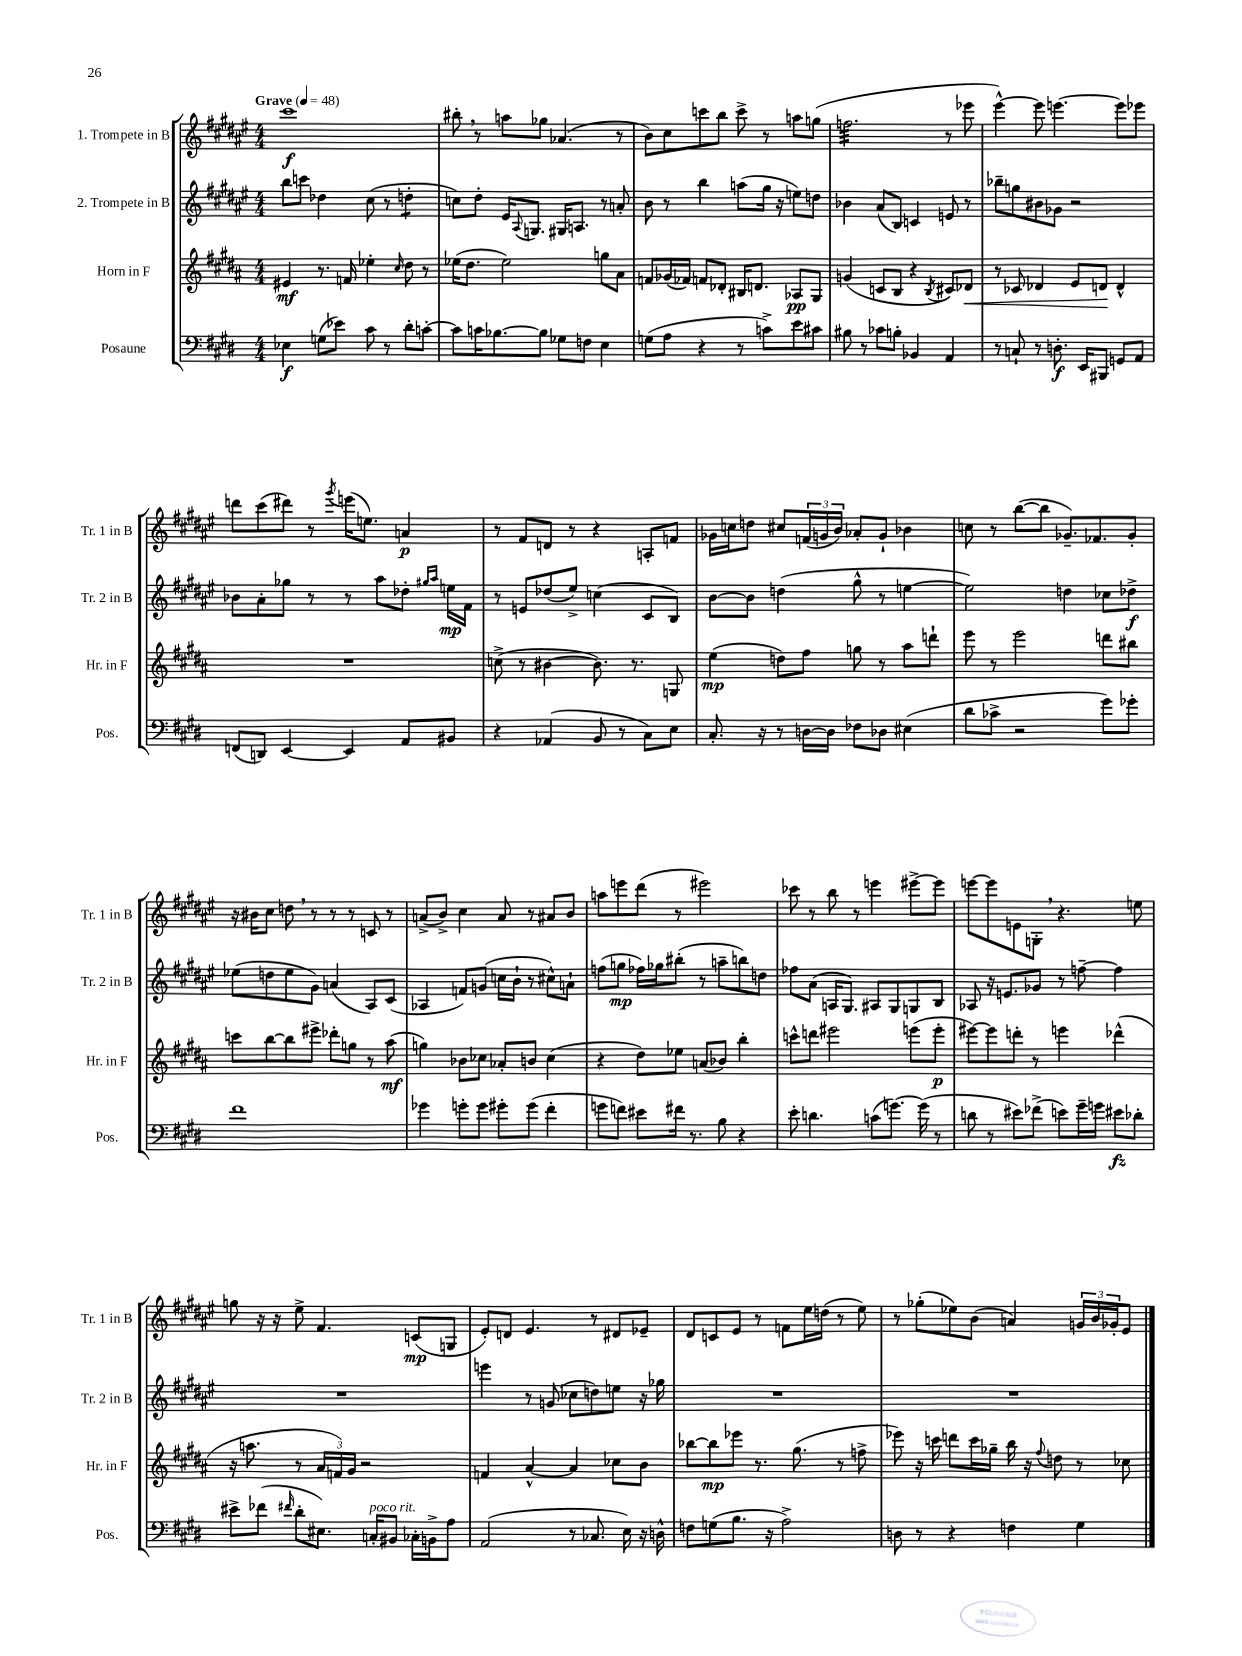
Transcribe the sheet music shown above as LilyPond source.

<<
\new StaffGroup <<
\new Staff = "s0" \with { instrumentName = "1. Trompete in B" shortInstrumentName = "Tr. 1 in B" } {
    \clef treble \key fis \major \numericTimeSignature \time 4/4 \tempo "Grave" 4 = 48
    cis'''1\f |
    bis''8-. \breathe r8 a''8 ges''8 aes'4.( r8 |
    b'8) cis''8 c'''8 b''8 c'''8-> r8 a''8 g''8( |
    f''2.:32 r8 ees'''8 |
    eis'''4~-^) eis'''8 e'''4.~ e'''8 ees'''8 |
    d'''8 cis'''8( dis'''8) r8 \acciaccatura { gis'''8 } e'''16( e''8.) a'4\p |
    r8 fis'8 d'8 r8 r4 a8-. f'8 |
    ges'16 c''16 d''8 cis''8 \tuplet 3/2 { f'16( g'16 b'16) } aes'8-. g'8-! bes'4 |
    c''8 r8 b''8~( b''8 ges'8.--) fes'8. ges'8-. |
    r16 bis'16 cis''8 d''8 \breathe r8 r8 r8 c'8 r8 |
    a'8->( b'8->) cis''4 a'8 r8 ais'8 b'8 |
    a''8 e'''8 dis'''8( r8 eis'''2) |
    ces'''8 r8 b''8 r8 e'''4 eis'''8~-> eis'''8 |
    e'''8~ e'''8 e'8 g8-. \breathe r4. e''8 |
    g''8 r16 r16 eis''8-> fis'4. c'8\mp( g8 |
    eis'8-.) d'8 eis'4. r8 dis'8 ees'8-- |
    dis'8 c'8 eis'8 r8 f'8 eis''16 d''16( r8 eis''8) |
    r8 ges''8-.( ees''8) b'8( a'4) \tuplet 3/2 { g'16 b'16 ges'16-. } eis'8 \bar "|." |
}
\new Staff = "s1" \with { instrumentName = "2. Trompete in B" shortInstrumentName = "Tr. 2 in B" } {
    \clef treble \key fis \major \numericTimeSignature \time 4/4
    b''8 c'''8 des''4 cis''8( r8 d''4:8-. |
    c''8) dis''8-. eis'16 \appoggiatura { ais8 } g8. gis16 a8. r8 a'8-. |
    b'8 r8 b''4 a''8( gis''16 r16 e''8) d''8 |
    bes'4 ais'8( b8) c'4 e'8 r8 |
    bes''8-- g''8 bis'8 ges'8 r2 |
    bes'8 ais'8-. ges''8 r8 r8 ais''8 des''8-. \grace { gis''16 ais''16 } e''16\mp fis'16 |
    r8 e'8 des''8( eis''8->) c''4( cis'8 b8) |
    b'8~ b'8 d''4( gis''8-^ r8 e''4~ |
    e''2) d''4 ces''8 des''8->\f |
    ees''8( d''8 ees''8 gis'8) a'4( ais8) cis'8( |
    aes4 f'8) g'8( c''16 b'16-! r8 cis''8-^) a'8-! |
    f''8( g''8\mp fes''16) ges''16 bis''8-.( r8 a''8-- b''8) d''8 |
    fes''8 ais'8( a16 gis8.) ais8 gis8 g8 b8 |
    aes8 r16 e'8. ges'8 r8 f''8~-- f''4 |
    R1 |
    e'''4 r8 g'8( ces''8 d''8) e''8 r16 ges''16 |
    R1 |
    R1 \bar "|." |
}
\new Staff = "s2" \with { instrumentName = "Horn in F" shortInstrumentName = "Hr. in F" } {
    \clef treble \key b \major \numericTimeSignature \time 4/4
    eis'4\mf r8. f'16 ees''4-. \grace { cis''16 } dis''8 r8 |
    ees''16( dis''8. ees''2) g''8 ais'8 |
    f'8 ges'16( fes'16) f'8 des'8-. bis16 d'8. aes8\pp gis8 |
    g'4( c'8 b8 r4 \acciaccatura { b8 } cis'8) des'8\< |
    r8 ces'8 des'4 e'8 d'8\! d'4-^ |
    R1 |
    c''8->( r8 bis'4~ bis'8.) r8. g8 |
    e''4\mp( d''8) fis''8 g''8 r8 ais''8 d'''8-! |
    e'''8 r8 e'''2 d'''8 bis''8 |
    c'''8 b''8~ b''8 eis'''8-> des'''8-. g''8 r8 ais''8\mf( |
    g''4) bes'8 ces''8 aes'8-. b'8 ces''4( |
    r4 dis''8) ees''8 a'8( bes'8) b''4-. |
    c'''8-^ d'''8 eis'''2 e'''8( e'''8-.\p |
    eis'''8~) eis'''8 d'''8-. r8 e'''4 des'''4-^( |
    r16 a''8. r8 \tuplet 3/2 { ais'16 f'16) gis'16 } r2 |
    f'4 ais'4~-^ ais'4 ces''8 b'8 |
    bes''8~ bes''8\mp ees'''8 r8. gis''8.( r8 f''8-> |
    ees'''8) r16 c'''16 d'''8 c'''16 ges''16-- b''16 r16 \appoggiatura { fis''8 } d''8 r8 ces''8 \bar "|." |
}
\new Staff = "s3" \with { instrumentName = "Posaune" shortInstrumentName = "Pos." } {
    \clef bass \key e \major \numericTimeSignature \time 4/4
    ees4\f g8( ees'8) cis'8 r8 dis'8-. c'8~-. |
    c'8 c'16 bes8.~ bes8 ges8 f8 e4 |
    g8( a8 r4 r8 c'8->) e'8 cis'8 |
    bis8 r8 ces'8 b8-. bes,4 a,4 |
    r8 c8-! r8 d8.-.\f e,16 bis,,8 g,8 a,8 |
    f,8( d,8) e,4~ e,4 a,8 bis,8 |
    r4 aes,4( b,8 r8 cis8) e8 |
    cis8.-. r16 r8 d16~ d16 fes8 des8 eis4( |
    dis'8 ces'8-> r2 gis'8) ges'8-. |
    fis'1 |
    ges'4 g'8-. g'8 gis'8-. gis'8( fis'4-. |
    g'8 f'8) eis'8 fis'16 r8. b8 r4 |
    e'8-. d'4. c'8( g'8.~) g'16( r8 |
    d'8 r8 eis'8) fes'8->( e'8) gis'16-- g'16 eis'8\fz des'8-. |
    eis'8-> fes'8( \grace { fis'16 } dis'8-. eis8.) c16-.^\markup { \italic "poco rit." } bis,8 ces16-. b,16-> a8 |
    a,2( r8 ces8. e16) r16 d16-^ |
    f8 g8( b8. r16 a2->) |
    d8 r8 r4 f4 gis4 \bar "|." |
}
>>
>>
\layout { \context { \Score \remove "Bar_number_engraver" } }
